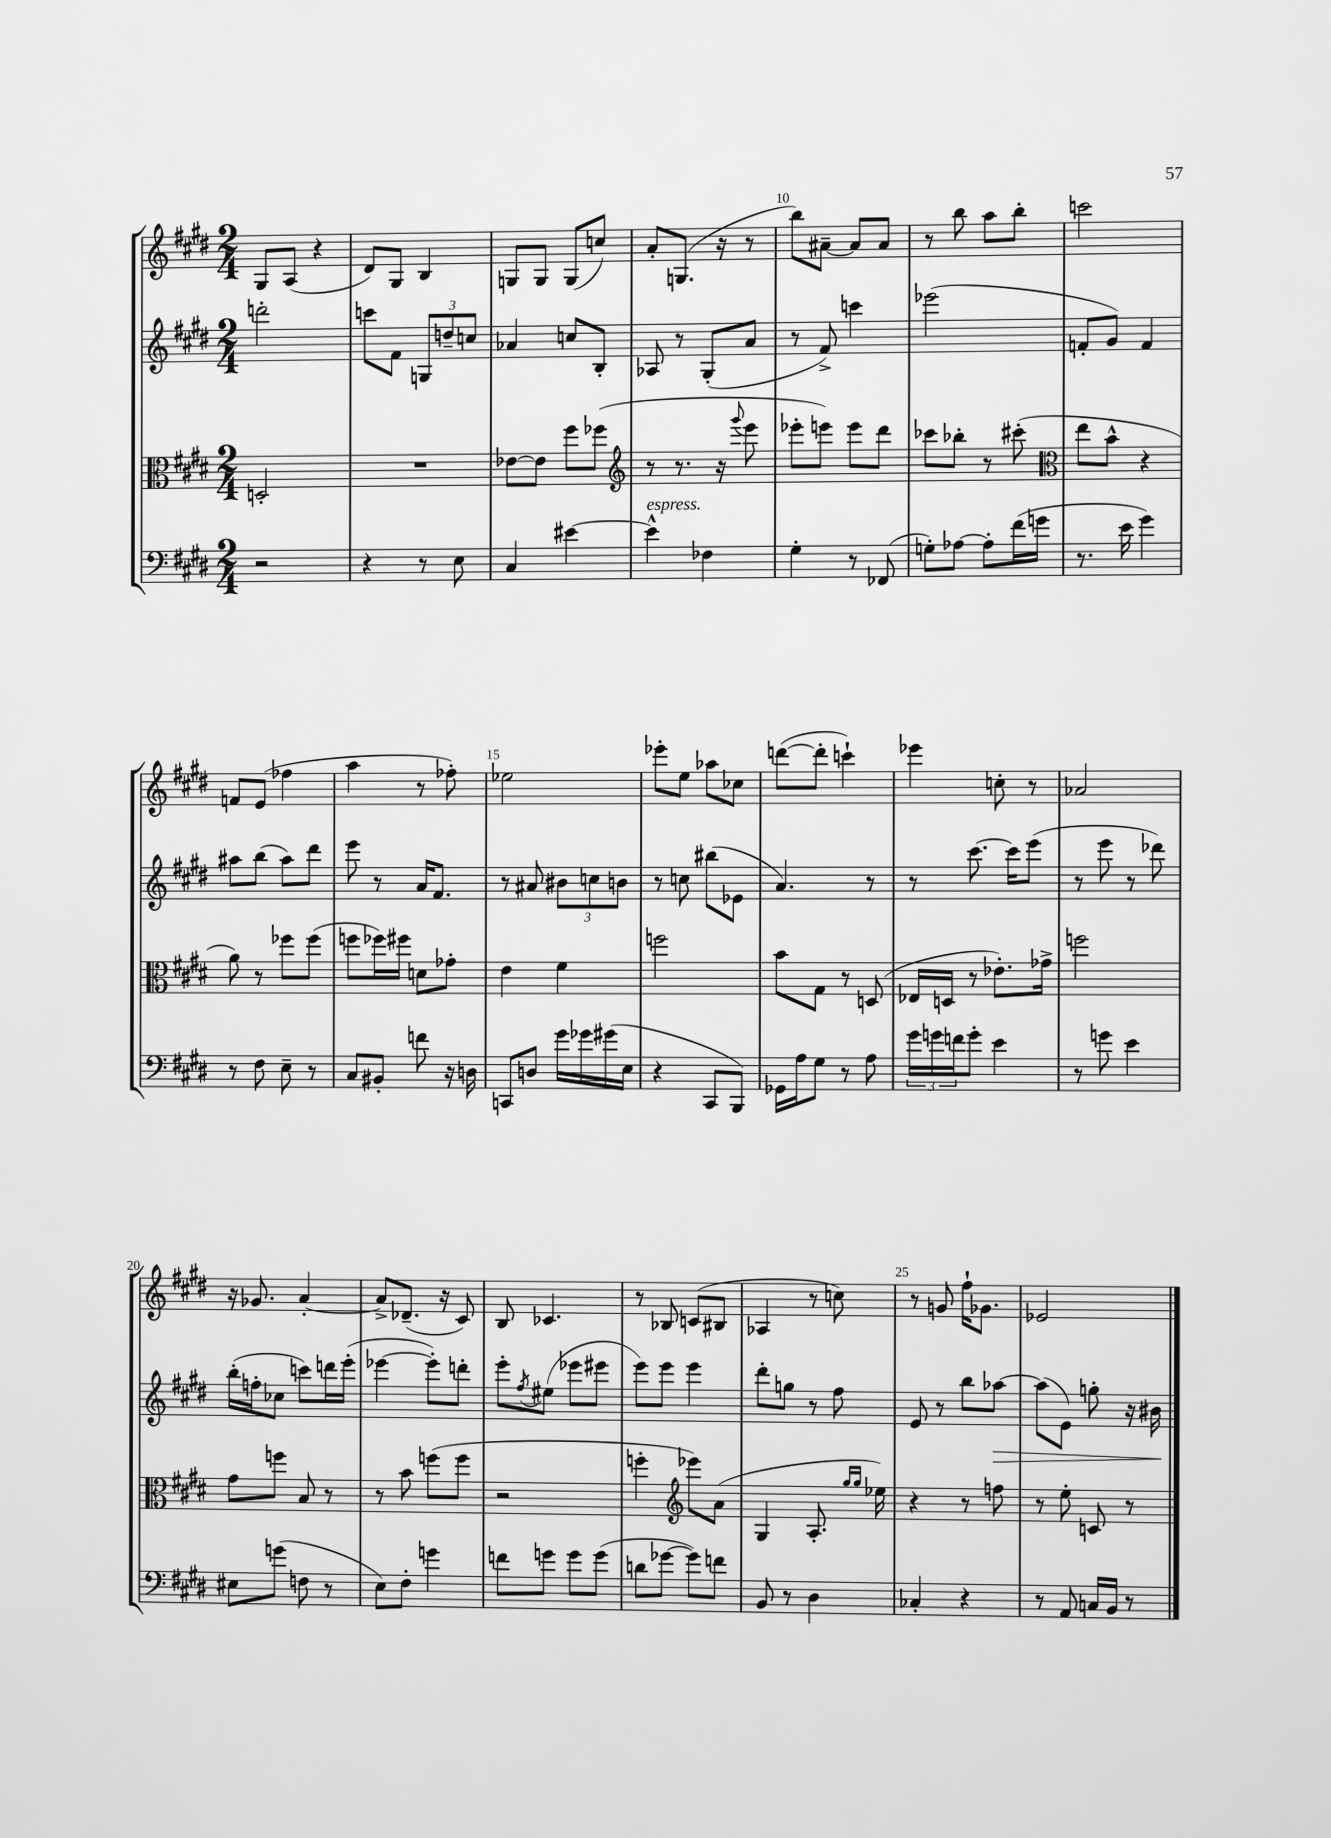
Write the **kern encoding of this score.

**kern	**kern	**kern	**dynam	**kern
*part4	*part3	*part2	*part2	*part1
*staff4	*staff3	*staff2	*staff2	*staff1
*clefF4	*clefC3	*clefG2	*	*clefG2
*k[f#c#g#d#]	*k[f#c#g#d#]	*k[f#c#g#d#]	*	*k[f#c#g#d#]
*M2/4	*M2/4	*M2/4	*	*M2/4
=6	=6	=6	=6	=6
2r	2Dn'/	2dddn'\	.	8G#/L
.	.	.	.	(8A/J
.	.	.	.	4r
=7	=7	=7	=7	=7
4r	2r	8cccn\L	.	8d#/L)
.	.	8f#\J	.	8G#/J
8r	.	12Gn/L	.	4B/
.	.	12ddn~/	.	.
8E\	.	.	.	.
.	.	12ccn/J	.	.
=8	=8	=8	=8	=8
4C#/	[8e-X\L	4a-X/	.	8Gn/L
.	8e-\J]	.	.	8G/J
[4e#X\	8ff#\L	8ccn/L	.	(8G/L
.	(8ff-X\J	8B'/J	.	8ccn/J)
=9	=9	=9	=9	=9
*	*clefG2	*	*	*
!LO:TX:a:i:t=espress.	!	!	!	!
4e#^^\]	8r	8A-X/	.	8a'/L
.	8.r	8r	.	(8.Gn/J
4F-X\	.	(8G#'/L	.	.
.	16r	.	.	16r
.	8qqggg#/	.	.	.
.	8eee\	8a/J	.	8r
=10	=10	=10	=10	=10
4G#'\	8eee-X'\L	8r	.	8bb\L)
.	8eeen\J)	8f#^/)	.	[8a#X~\J
8r	8eee\L	4cccn\	.	8a#/L]
(8FF-X/	8ddd#\J	.	.	8a#/J
=11	=11	=11	=11	=11
8Gn'\L)	8ccc-X\L	(2eee-X\	.	8r
[8A-X\J	8bb-X'\J	.	.	8bb\
8A-'\L]	8r	.	.	8aa\L
(16f#\L	(8ccc#X'\	.	.	8bb'\J
16gn\JJ	.	.	.	.
=12	=12	=12	=12	=12
*	*clefC3	*	*	*
8.r	8ee\L	8fn'/L	.	2cccn\
.	8b^^\J	8g#/J)	.	.
16e\	.	.	.	.
4g#\)	4r	4f/	.	.
!!LO:LB:g=z
=13	=13	=13	=13	=13
8r	8a\)	8aa#X\L	.	8fn/L
8F#\	8r	(8bb\J	.	(8e/J
8E~\	8ff-X\L	8aa#\L)	.	4ff-X\
8r	(8ff-\J	8ddd#\J	.	.
=14	=14	=14	=14	=14
8C#/L	8ffn\L	8eee\	.	4aa\
8BB#X'/J	16ff-X\L)	8r	.	.
.	16ff#X\JJ	.	.	.
8fn\	8dn\L	16a/KL	.	8r
.	.	8.f#/J	.	.
16r	8g-X'\J	.	.	8ff-X'\)
16Dn\	.	.	.	.
=15	=15	=15	=15	=15
8CCn/L	4e\	8r	.	2ee-X\
8Dn/J	.	8a#X/	.	.
16g#\LL	4f#\	12b#X\L	.	.
16g-X\	.	.	.	.
.	.	12ccn\	.	.
(16g#X\	.	.	.	.
.	.	12bn\J	.	.
16E\JJ	.	.	.	.
=16	=16	=16	=16	=16
4r	2ffn\	8r	.	8eee-X'\L
.	.	8ccn\	.	8ee\J
8CC#/L	.	(8bb#X\L	.	8aa-X\L
8BBB/J)	.	8e-X\J	.	8cc-X\J
=17	=17	=17	=17	=17
16GG-X\LL	8b\L	4.a/)	.	([8dddn\L
16A\J	.	.	.	.
8G#\J	8G#\J	.	.	8ddd'\J]
8r	8r	.	.	4cccn`\)
8A\	(8Dn/	8r	.	.
=18	=18	=18	=18	=18
24g#\LL	16E-X/LL	8r	.	4eee-X\
24gn\	.	.	.	.
.	16Dn/JJ	.	.	.
24fn\J	.	.	.	.
8g'\J	8r	[8.ccc#\	.	.
4e\	8.e-X'\L)	.	.	8ccn'\
.	.	16ccc#\KL]	.	.
.	.	(8eee\J	.	8r
.	16g-X^\Jk	.	.	.
=19	=19	=19	=19	=19
8r	2ffn\	8r	.	2a-X/
8gn\	.	8eee\	.	.
4e\	.	8r	.	.
.	.	8ddd-X\)	.	.
!!LO:LB:g=z
=20	=20	=20	=20	=20
8E#X\L	8g#\L	(16bb'\LL	.	16r
.	.	16ffn'\J	.	8.g-X/
(8gn\J	8ffn\J	8cc-X\J	.	.
8Fn\	8B/	8cccn\L)	.	[4a'/
8r	8r	16dddn\L	.	.
.	.	(16eee'\JJ	.	.
=21	=21	=21	=21	=21
8E\L)	8r	[4eee-X\	.	8a^/L]
8F#'\J	8b\	.	.	(8.d-X~/J
4gn\	(8ffn\L	8eee-'\L])	.	.
.	.	.	.	16r
.	8ff\J	8dddn'\J	.	8c#/)
=22	=22	=22	=22	=22
8fn\L	2r	8eee'\L	.	8B/
.	.	8qff#/	.	.
8gn\J	.	(8ee#X\J	.	4.c-X/
8g\L	.	8eee-X\L	.	.
(8g\J	.	8eee#X\J	.	.
=23	=23	=23	=23	=23
8dn\L	4ffn'\	8eee\L)	.	8r
[8g-X\J	.	8eee\J	.	8B-X/
*	*clefG2	*	*	*
8g-\L])	8eee-X\L)	4eee\	.	(8cn/L
8fn\J	(8a\J	.	.	8B#X/J
=24	=24	=24	=24	=24
8BB/	4G#/	8ddd#'\L	.	4A-X/
8r	.	8ggn\J	.	.
4D#\	8.A'/	8r	.	8r
.	.	8ff#\	.	8ccn\)
.	16qqgg#/LL	.	.	.
.	16qqgg#/JJ	.	.	.
.	16ee-X\)	.	.	.
=25	=25	=25	=25	=25
4C-X'/	4r	8e/	.	8r
.	.	8r	.	8gn/
4r	8r	8bb\L	.	16ff#`\KL
.	.	.	.	8.g-X\J
!	!	!	!LO:HP:b	!
.	8ffn\	[8aa-X\J	>	.
=26	=26	=26	=26	=26
8r	8r	(8aa-\L]	.	2e-X/
8AA/	8ee'\	8e\J)	.	.
16Cn/LL	8cn/	8ggn'\	.	.
16BB/JJ	.	.	.	.
8r	8r	16r	.	.
.	.	16b#X\	.	.
.	.	.	]	.
==	==	==	==	==
*-	*-	*-	*-	*-
